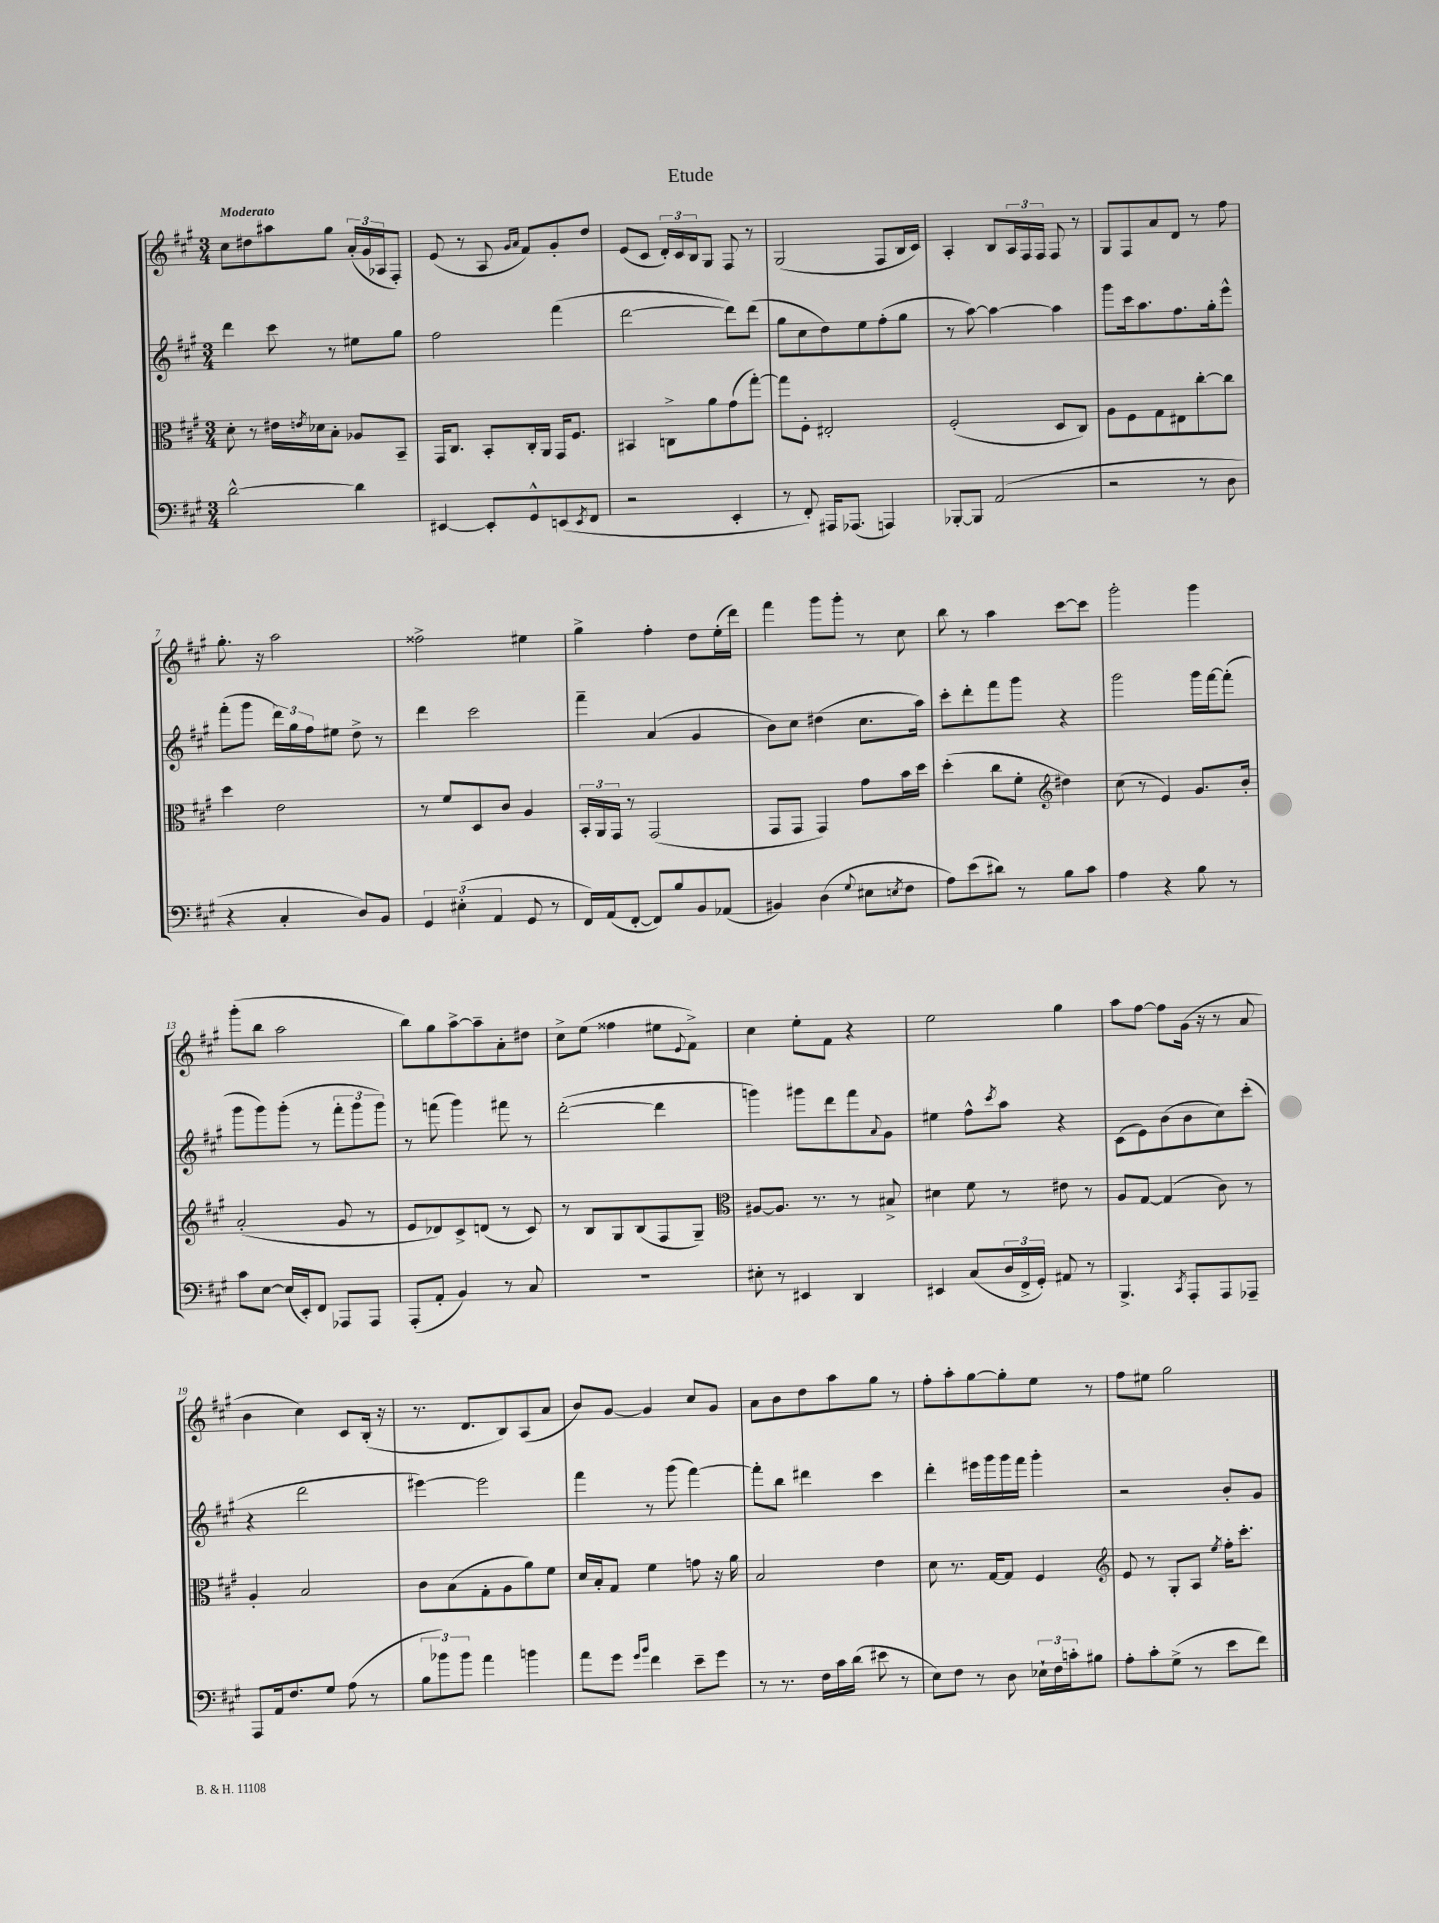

**kern	**kern	**kern	**kern
*part4	*part3	*part2	*part1
*staff4	*staff3	*staff2	*staff1
*clefF4	*clefC3	*clefG2	*clefG2
*k[f#c#g#]	*k[f#c#g#]	*k[f#c#g#]	*k[f#c#g#]
*M3/4	*M3/4	*M3/4	*M3/4
=1	=1	=1	=1
!	!	!	!LO:TX:a:B:t=Moderato
[2d^^\	8d'\	4ddd\	8cc#\L
.	8r	.	8dd#X\
.	16e#X\LL	8ccc#\	8aa#X\
.	8qen/	.	.
.	16d-X\J	.	.
.	8B'\J	8r	8gg#\J
4d\]	8A-X/L	8ee#X\L	(24a'/LL
.	.	.	24g#/
.	.	.	24A-X/J
.	8BB~/J	8gg#\J	8F#'/J)
=2	=2	=2	=2
[4EE#X/	16GG#/KL	2ff#\	(8e/
.	8.C#/J	.	.
.	.	.	8r
8EE#'/L]	8BB'/L	.	8A/
.	.	.	16qqg#/LL
.	.	.	16qqa/JJ
8GG#^^/	16C#'/L	.	8f#/L)
.	16AA/JJ	.	.
(8EEn/	16GG#/KL	(4fff#\	8g#'/
.	8.F#/J	.	.
8qEE/	.	.	.
8FF#/J	.	.	8dd/J
=3	=3	=3	=3
2r	4BB#X/	[2ddd\	(8e/L
.	.	.	8c#/J
.	8Cn^\L	.	24d'/LL)
.	.	.	24c#/
.	.	.	24B/J
.	8a\	.	8G#/J
4EE'/	(8g#\	8ddd\L])	8F#/
.	[8gg#'\J)	(8ddd\J	8r
=4	=4	=4	=4
8r	8gg#\L]	8gg#\L	(2G#/
8FF#'/)	8F#'\J	8cc#\	.
16AAA#X/KL	2E#X'/	8dd\)	.
(8.AAA-X/J	.	.	.
.	.	8ee\	.
4AAAn/)	.	(8ff#'\	8F#/L
.	.	8gg#\J	16B/L
.	.	.	16c#/JJ)
=5	=5	=5	=5
[8BBB-X'/L	(2F#'/	8r	4A'/
8BBB-/J]	.	[8aa\)	.
(2AA/	.	4aa\_	8B/L
.	.	.	24A/L
.	.	.	24F#/
.	.	.	24F#/JJ
.	8D/L	4aa\]	8F#/
.	8C#/J)	.	8r
=6	=6	=6	=6
2r	8A\L	8ggg#\L	8G#/L
.	8F#\	16ccc#\k	8F#/
.	.	8.aa\	.
.	8G#\	.	8a/
.	8E#X\	8.ff#\	8d/J
8r	[8cc#'\	.	8r
.	.	16gg#'\k	.
8D\	8cc#\J]	8eee^^\J	8ff#\
!!LO:LB:g=z
=7	=7	=7	=7
4r	4dd\	(8fff#'\L	8.gg#'\
.	.	8ggg#\J	.
.	.	.	16r
4C#'/	2e\	24ddd\LL)	2aa\
.	.	24gg#\	.
.	.	24ff#\J	.
.	.	8ee#X\J	.
8D/L)	.	8dd^\	.
8BB/J	.	8r	.
=8	=8	=8	=8
6GG#/	8r	4ddd\	2ff##X^\
.	8f#/L	.	.
(6E#X'\	.	.	.
.	8D/	2ccc#\	.
6AA/	.	.	.
.	8c#/J	.	.
8GG#/	4A/	.	4ee#X\
8r	.	.	.
=9	=9	=9	=9
16FF#/LL)	24BB'/LL	4fff#~\	4gg#^\
.	24AA/	.	.
(16AA/J	.	.	.
.	24GG#/JJ	.	.
[8FF#'/J	8r	.	.
8FF#/L])	(2GG#/	(4a/	4ff#'\
8B/	.	.	.
8BB/	.	4g#/	8dd\L
(8AA-X/J	.	.	(16ee'\L
.	.	.	16ddd\JJ)
=10	=10	=10	=10
4BB#X/)	8GG#/L	8b\L)	4fff#\
.	8GG#/J	8cc#\J	.
(4D\	4GG#/)	(4dd#X\	8ggg#\L
.	.	.	8ggg#'\J
8qqG#/	.	.	.
8E#X\L	8g#\L	8.cc#\L	8r
8qEn/	.	.	.
8F#\J	16b\L	.	8cc#\
.	16dd\JJ	16aa\Jk)	.
=11	=11	=11	=11
8A\L)	(4dd'\	8ccc#'\L	8bb\
(8e\	.	8ddd'\	8r
8d#X\J)	8cc#\L	8fff#\	4aa\
8r	8f#'\J	8ggg#\J	.
*	*clefG2	*	*
8B\L	4dd#X\)	4r	[8ccc#\L
8c#\J	.	.	8ccc#\J]
=12	=12	=12	=12
4A\	(8cc#\	2ggg#\	2ggg#'\
.	8r	.	.
4r	4e/)	.	.
8B\	8.g#/L	16ggg#\LL	4ggg#\
.	.	[16fff#\J	.
8r	.	(8fff#'\J]	.
.	16b'/Jk	.	.
!!LO:LB:g=z
=13	=13	=13	=13
8c#\L	(2a'/	8ggg#\L	(8ggg#'\L
[8E\J	.	8ggg#\)	8bb\J
(16E/LL]	.	(8ggg#'\J	2aa\
16EE'/J)	.	.	.
8FF#/J	.	8r	.
8AAA-X/L	8g#/	12fff#'\L	.
.	.	12ggg#\	.
8AAA-/J	8r	.	.
.	.	12ggg#\J)	.
=14	=14	=14	=14
(8AAA'/L	8e/L	8r	8bb\L)
8AA'/J	8d-X/)	(8fffn\	8gg#\
4BB/)	8c#^/	4ggg#\)	[8aa^\
.	(8dn/J	.	8aa~\]
8r	8r	8fff#X\	8a'\
8C#/	8c#/)	8r	8dd#X\J
=15	=15	=15	=15
2.r	8r	([2ddd'\	8cc#^\L
.	8B/L	.	(8ee\J
.	8G#/	.	4ff##X\
.	(8B/	.	.
.	8F#/	4ddd\]	8ee#X\L
.	.	.	8qqe/
.	8G#~/J)	.	8f#^\J)
=16	=16	=16	=16
*	*clefC3	*	*
8E#X'\	[8A#X/L	4gggn\)	4cc#\
8r	8.A#/J]	.	.
4EE#X/	.	8ggg#X\L	8ee'\L
.	8.r	.	.
.	.	8ddd\	8f#\J
4DD/	8r	8fff#\	4r
.	.	8qqa/	.
.	8B#X^/	8g#\J	.
=17	=17	=17	=17
4EE#X/	4d#X\	4ee#X\	2ee\
(8C#/L	8f#\	8ff#^^\L	.
.	.	8qccc#/	.
24D/L	8r	8aa\J	.
24FF#^/	.	.	.
24GG#'/JJ)	.	.	.
8AA#X/	8e#X\	4r	4gg#\
8r	8r	.	.
=18	=18	=18	=18
4.BBB^/	8A/L	(8c#\L	8aa\L
.	[8G#/J	8e\)	[8ff#\J
.	(4G#/]	(8b\	8ff#\L]
8qCC#/	.	.	.
8AAA'/L	.	8b\	(16g#\Jk
.	.	.	16r
8AAA/	8c#\)	8cc#\)	8r
8AAA-X~/J	8r	(8ccc#'\J	8a/
!!LO:LB:g=z
=19	=19	=19	=19
8AAA/L	4A'/	4r	4b\
16AA/k	.	.	.
8.F#/	.	.	.
.	2B/	2ddd\	4cc#\)
8G#/J	.	.	.
(8A\	.	.	8c#/L
8r	.	.	(16B'/Jk
.	.	.	16r
=20	=20	=20	=20
12B\L	8c#\L	[4eee#X\)	8.r
12b-X\)	.	.	.
.	(8B\	.	.
12b-\J	.	.	.
.	.	.	8.d/L
4a\	8G#'\	2eee#\]	.
.	8A\	.	8B/)
4bn\	8a\)	.	(8A/
.	8f#\J	.	8a/J
=21	=21	=21	=21
8a\L	16d/LL	4fff#\	8b/L)
.	16B'/J	.	.
8g#\J	8G#/J	.	[8g#/J
16qqg#/LL	.	.	.
16qqb/JJ	.	.	.
4f#\	4f#\	8r	4g#/]
.	.	(8ggg#\	.
8e~\L	8gn\	[4fff#\)	8cc#/L
8g#\J	16r	.	8g#/J
.	16a\	.	.
=22	=22	=22	=22
8r	2B/	8fff#'\L]	8a\L
8.r	.	8bb\J	8b\
.	.	4ddd#X\	8dd\
16F#\LL	.	.	.
16c#\	.	.	8aa\
(16d\JJ	.	.	.
8e#X\	4e\	4ccc#\	8gg#\J
8r	.	.	8r
=23	=23	=23	=23
8E\L)	8d\	4ddd'\	8ff#'\L
8F#\J	8.r	.	8aa'\
8r	.	16eee#X\LL	[8gg#\
.	[16G#/KL	16ggg#\	.
8D\	8G#/J]	16ggg#\	8gg#'\]
.	.	16fff#\JJ	.
24E-X`\LL	4F#/	4ggg#'\	8ee\J
24F#\	.	.	.
24cn'\J	.	.	.
8B#X\J	.	.	8r
=24	=24	=24	=24
*	*clefG2	*	*
8A'\L	8e/	2r	8ff#\L
8c#'\	8r	.	8ee#X\J
(8G#^\J	8G#'/L	.	2gg#\
8r	8A/J	.	.
.	8qee/	.	.
8e\L	16ff#'\KL	8b'/L	.
.	8.ccc#'\J	.	.
8f#\J)	.	8g#/J	.
==	==	==	==
*-	*-	*-	*-
